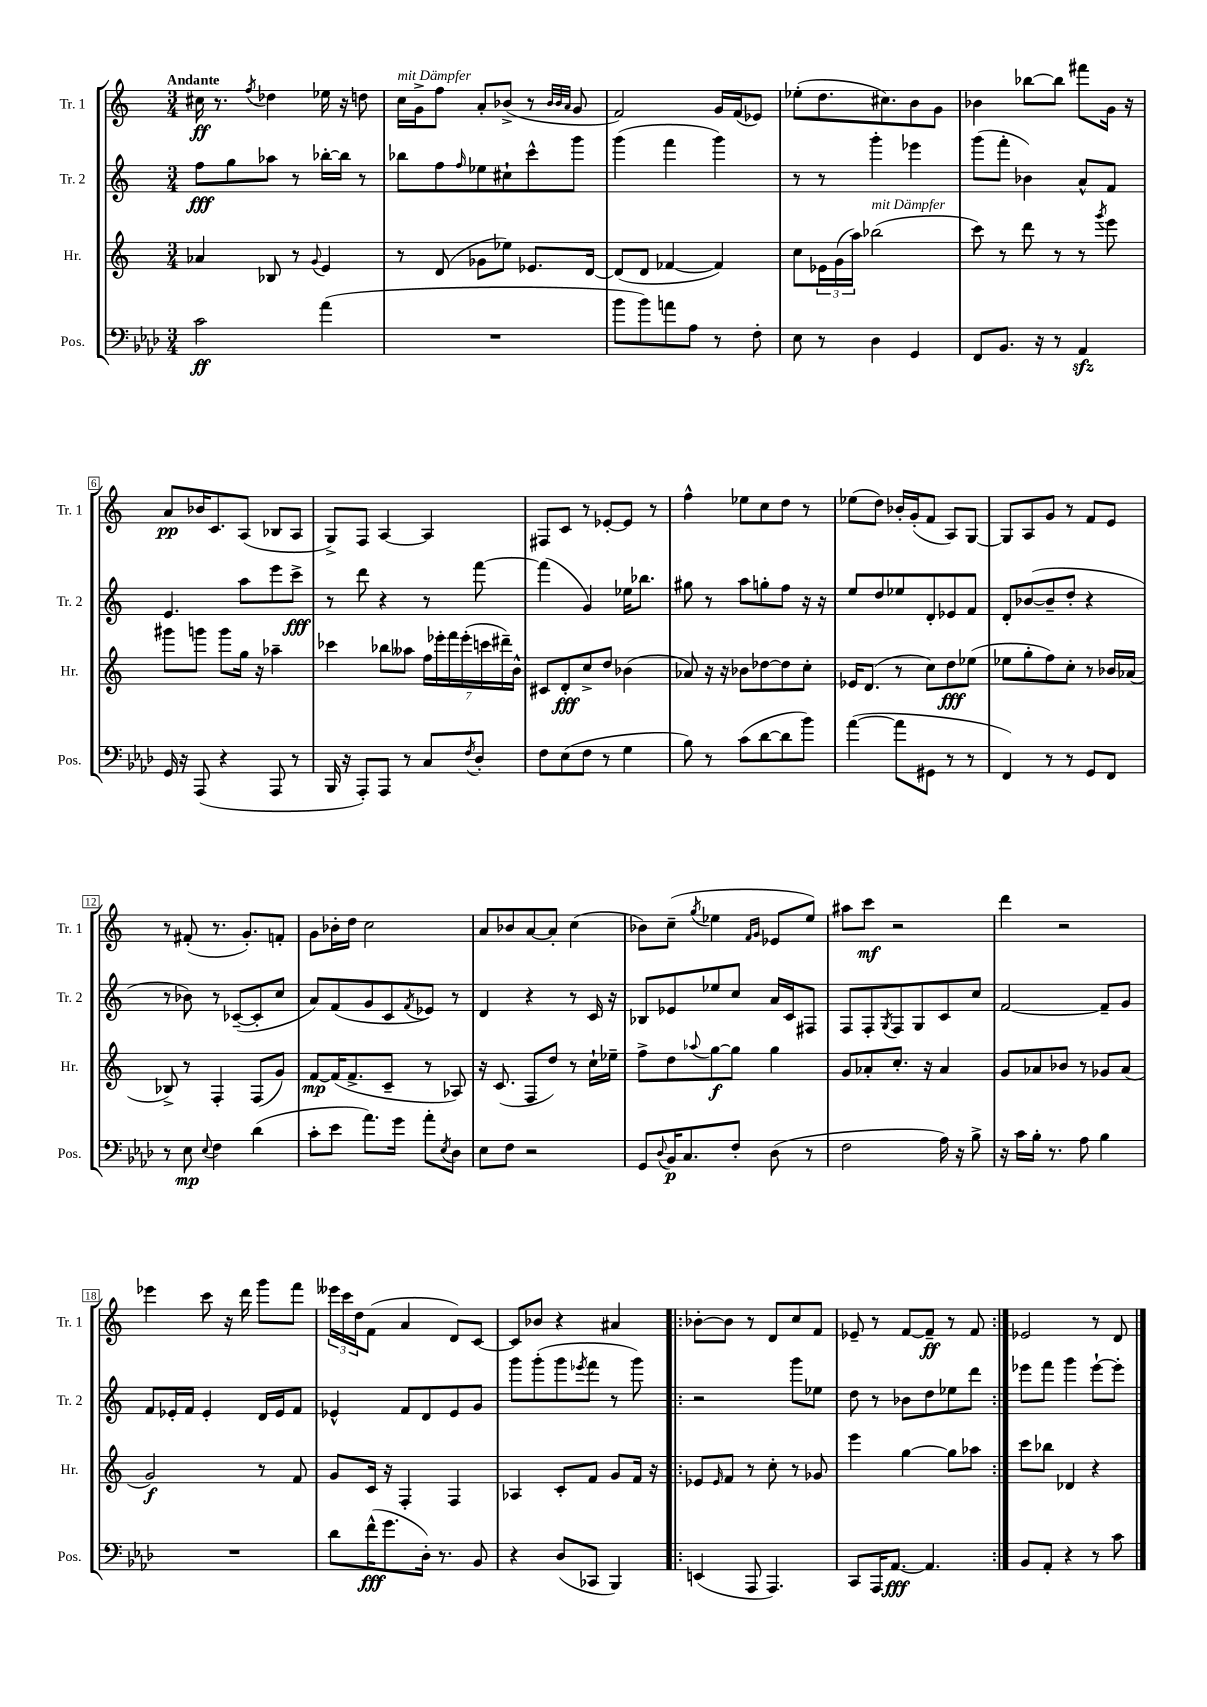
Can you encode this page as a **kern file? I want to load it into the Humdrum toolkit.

**kern	**kern	**kern	**kern
*staff4	*staff3	*staff2	*staff1
*clefF4	*clefG2	*clefG2	*clefG2
*k[b-e-a-d-]	*k[]	*k[]	*k[]
*M3/4	*M3/4	*M3/4	*M3/4
2c\	4a-/	8ff\L	16cc#\
.	.	.	8.r
.	.	8gg\	.
.	.	.	8qff/
.	8B-/	8aa-\J	4dd-\
.	8r	8r	.
.	8qqg/	.	.
(4a-\	4e/	[16bb-'\LL	16ee-\
.	.	16bb-\]JJ	16r
.	.	8r	8dd\
=	=	=	=
2.r	8r	8bb-\L	16cc\LL
.	.	.	16g^\J
.	(8d/	8ff\	8ff\J
.	.	16qqff/	.
.	8g-\L	8ee-\	8a'/L
.	8ee-\J)	8cc#`\	(8b-^/J
.	8.e-/L	8ccc^^\	8r
.	.	.	32qqb-/LLL
.	.	.	32qqb-/
.	.	.	32qqa/JJJ
.	.	8ggg\J	8g/
.	[16d/Jk	.	.
=	=	=	=
8b-\L	(8d/]L	(4ggg\	2f/)
8b-\)	8d/J	.	.
8a\	[4f-/	4fff\	.
8A-\J	.	.	.
8r	4f-/])	4ggg\)	16g/LL
.	.	.	(16f/J
8F'\	.	.	8e-/J)
=	=	=	=
8E-\	8cc\L	8r	(8ee-'\L
8r	24e-\L	8r	8.dd\
.	(24g\	.	.
.	24aa\JJ)	.	.
4D-\	(2bb-\	4ggg'\	.
.	.	.	8.cc#\)
4GG/	.	4eee-\	8b\
.	.	.	8g\J
=	=	=	=
8FF/L	8ccc\)	(8ggg\L	4b-\
8.BB-/J	8r	8fff'\J	.
.	8ddd\	4b-\)	[8bb-\L
16r	.	.	.
8r	8r	.	8bb-\]J
4AA-/	8r	8a^^/L	8fff#\L
.	8qggg/	.	.
.	8eee\	8f/J	16g\Jk
.	.	.	16r
=	=	=	=
16GG/	8ggg#\L	4.e/	8a/L
16r	.	.	.
(8AAA-/	8ggg\J	.	16b-/K
.	.	.	8.c/
4r	8ggg\L	.	.
.	16gg\Jk	8aa\L	(8A/J
.	16r	.	.
8AAA-/	4aa-~\	8eee\	8B-/L
8r	.	8ccc^\J	8A/J
=	=	=	=
16BBB-/	4ccc-\	8r	8G^/L)
16r	.	.	.
8AAA-'/L)	.	8ddd\	8F/J
8AAA-/J	8bb-\L	4r	[4A/
8r	8aa--\J	.	.
8C/L	28ff\LL	8r	4A/]
.	28eee-'\	.	.
.	28fff\	.	.
.	(28eee-'\	.	.
8qF/	.	.	.
8D-'/J	.	[8fff\	.
.	28ccc\	.	.
.	28ddd#~\)	.	.
.	28b^^\JJ	.	.
=	=	=	=
8F\L	8c#/L	(4fff\]	8F#/L
(8E-\	8d'/	.	8c/J
8F\J	8cc^/	4g/)	8r
8r	8dd/J	.	[8e-'/L
4G\	(4b-\	16ee-\LK	8e-/]J
.	.	8.bb-\J	.
.	.	.	8r
=	=	=	=
8B-\)	8a-/)	8gg#\	4ff^^\
8r	16r	8r	.
.	16r	.	.
(8c\L	8b-\L	8aa\L	8ee-\L
[8d-\	[8dd-\	8gg'\	8cc\
8d-\]	8dd-\]	8ff\J	8dd\J
8b-\J)	8cc'\J	16r	8r
.	.	16r	.
=	=	=	=
([4a-\	16e-/LK	8ee/L	(8ee-\L
.	(8.d/J	.	.
.	.	8dd/	8dd\J)
8a-\]L	8r	8ee-/	16b-'/LL
.	.	.	(16g'/J
8GG#\J	8cc\L)	8d'/	8f/J
8r	8dd\	8e-/	8A/L)
8r	(8ee-\J	8f/J	[8G/J
=	=	=	=
4FF/)	8ee-\L	8d'/L	8G/]L
.	8gg'\	([8b-/	8A/
8r	8ff\)	8b-~/]	8g/J
8r	8cc'\J	8dd'/J	8r
8GG/L	8r	4r	8f/L
8FF/J	16b-/LL	.	8e/J
.	(16a-/JJ	.	.
=	=	=	=
8r	8B-^/)	8r	8r
8E-\	8r	8b-\)	(8f#'/
8qqE-/	.	.	.
4F\	4F'/	8r	8.r
.	.	([8c-~/L	.
.	.	.	8.g'/L)
(4d-\	(8F/L	8c-'/]	.
.	8g/J)	8cc/J	8f'/J
=	=	=	=
8c'\L	[8f/L	8a/L)	8g\L
8e-\J	(16f/]K	(8f/	16b-'\L
.	8.f^/	.	16dd\JJ
8.a-\L)	.	8g/	2cc\
.	8c~/J	8c/	.
16g\Jk	.	.	.
.	.	8qf/	.
8a-'\L	8r	8e-/J)	.
8qE-/	.	.	.
8D-\J	8A-/)	8r	.
=	=	=	=
8E-\L	16r	4d/	8a/L
.	(8.c/	.	.
8F\J	.	.	8b-/
2r	8F/L	4r	[8a/
.	8dd/J)	.	8a'/]J
.	8r	8r	(4cc\
.	16cc`\LL	16c/	.
.	16ee-~\JJ	16r	.
=	=	=	=
8GG/L	8ff^\L	8B-/L	8b-\L)
8qqD-/	.	.	.
16BB-/K	8dd\	8e-/	(8cc~\J
8.C/	.	.	.
.	8qqaa-/	.	8qgg/
.	[8gg\	8ee-/	4ee-\
8F'/J	8gg\]J	8cc/J	.
.	.	.	16qqf/LL
.	.	.	16qqg/JJ
(8D-\	4gg\	16a/LL	8e-/L
.	.	16c/J	.
8r	.	8F#/J	8ee-/J)
=	=	=	=
2F\	8g/L	8F/L	8aa#\L
.	8a-'/	8F'/	8ccc\J
.	.	8qG/	.
.	8.cc'/J	8F/	2r
.	.	8G/	.
.	16r	.	.
16A-\)	4a-/	8c/	.
16r	.	.	.
8B-^\	.	8cc/J	.
=	=	=	=
16r	8g/L	[2f/	4ddd\
16c\LL	.	.	.
16B-'\JJ	8a-/	.	.
8.r	.	.	.
.	8b-/J	.	2r
8A-\	8r	.	.
4B-\	8g-/L	8f~/]L	.
.	(8a-/J	8g/J	.
=	=	=	=
2.r	2g/)	8f/L	4eee-\
.	.	16e-'/L	.
.	.	16f/JJ	.
.	.	4e-'/	8ccc\
.	.	.	16r
.	.	.	16ddd\
.	8r	16d/LL	8ggg\L
.	.	16e-/J	.
.	8f/	8f/J	8fff\J
=	=	=	=
8d-\L	8g/L	4e-^^/	24eee--\LL
.	.	.	24ccc\
.	.	.	24dd\J
(16f^^\K	16c/Jk	.	(8f\J
8.g\	16r	.	.
.	4F'/	8f/L	4a/
16D-'\Jk)	.	8d/	.
8.r	.	.	.
.	4F/	8e-/	8d/L)
8BB-/	.	8g/J	[8c/J
=	=	=	=
4r	4A-/	8ggg\L	8c/]L
.	.	(8ggg'\	8b-/J
(8D-/L	8c'/L	8ggg\	4r
.	.	8qeee-/	.
8CC-/J	8f/J	8fff\J	.
4BBB-/)	8g/L	8r	4a#/
.	16f/Jk	8ggg\)	.
.	16r	.	.
=!|:	=!|:	=!|:	=!|:
(4EE/	8e-/L	2r	[8b-'\L
.	16qqe-/	.	.
.	8f/J	.	8b-\]J
8AAA-/	8r	.	8r
4.AAA-/)	8cc'\	.	8d/L
.	8r	8ggg\L	8cc/
.	8g-/	8ee-\J	8f/J
=	=	=	=
8CC/L	4eee\	8dd\	8e-~/
16AAA-/K	.	8r	8r
[8.AA-/J	.	.	.
.	[4gg\	8b-\L	[8f/L
4.AA-/]	.	8dd\	8f~/]J
.	8gg\]L	8ee-\	8r
.	8aa-\J	8ddd\J	8f/
=:|!	=:|!	=:|!	=:|!
8BB-/L	8ccc\L	8eee-\L	2e-/
8AA-'/J	8bb-\J	8fff\J	.
4r	4d-/	4ggg\	.
8r	4r	[8eee-`\L	8r
8c\	.	8eee-'\]J	8d/
==	==	==	==
*-	*-	*-	*-
